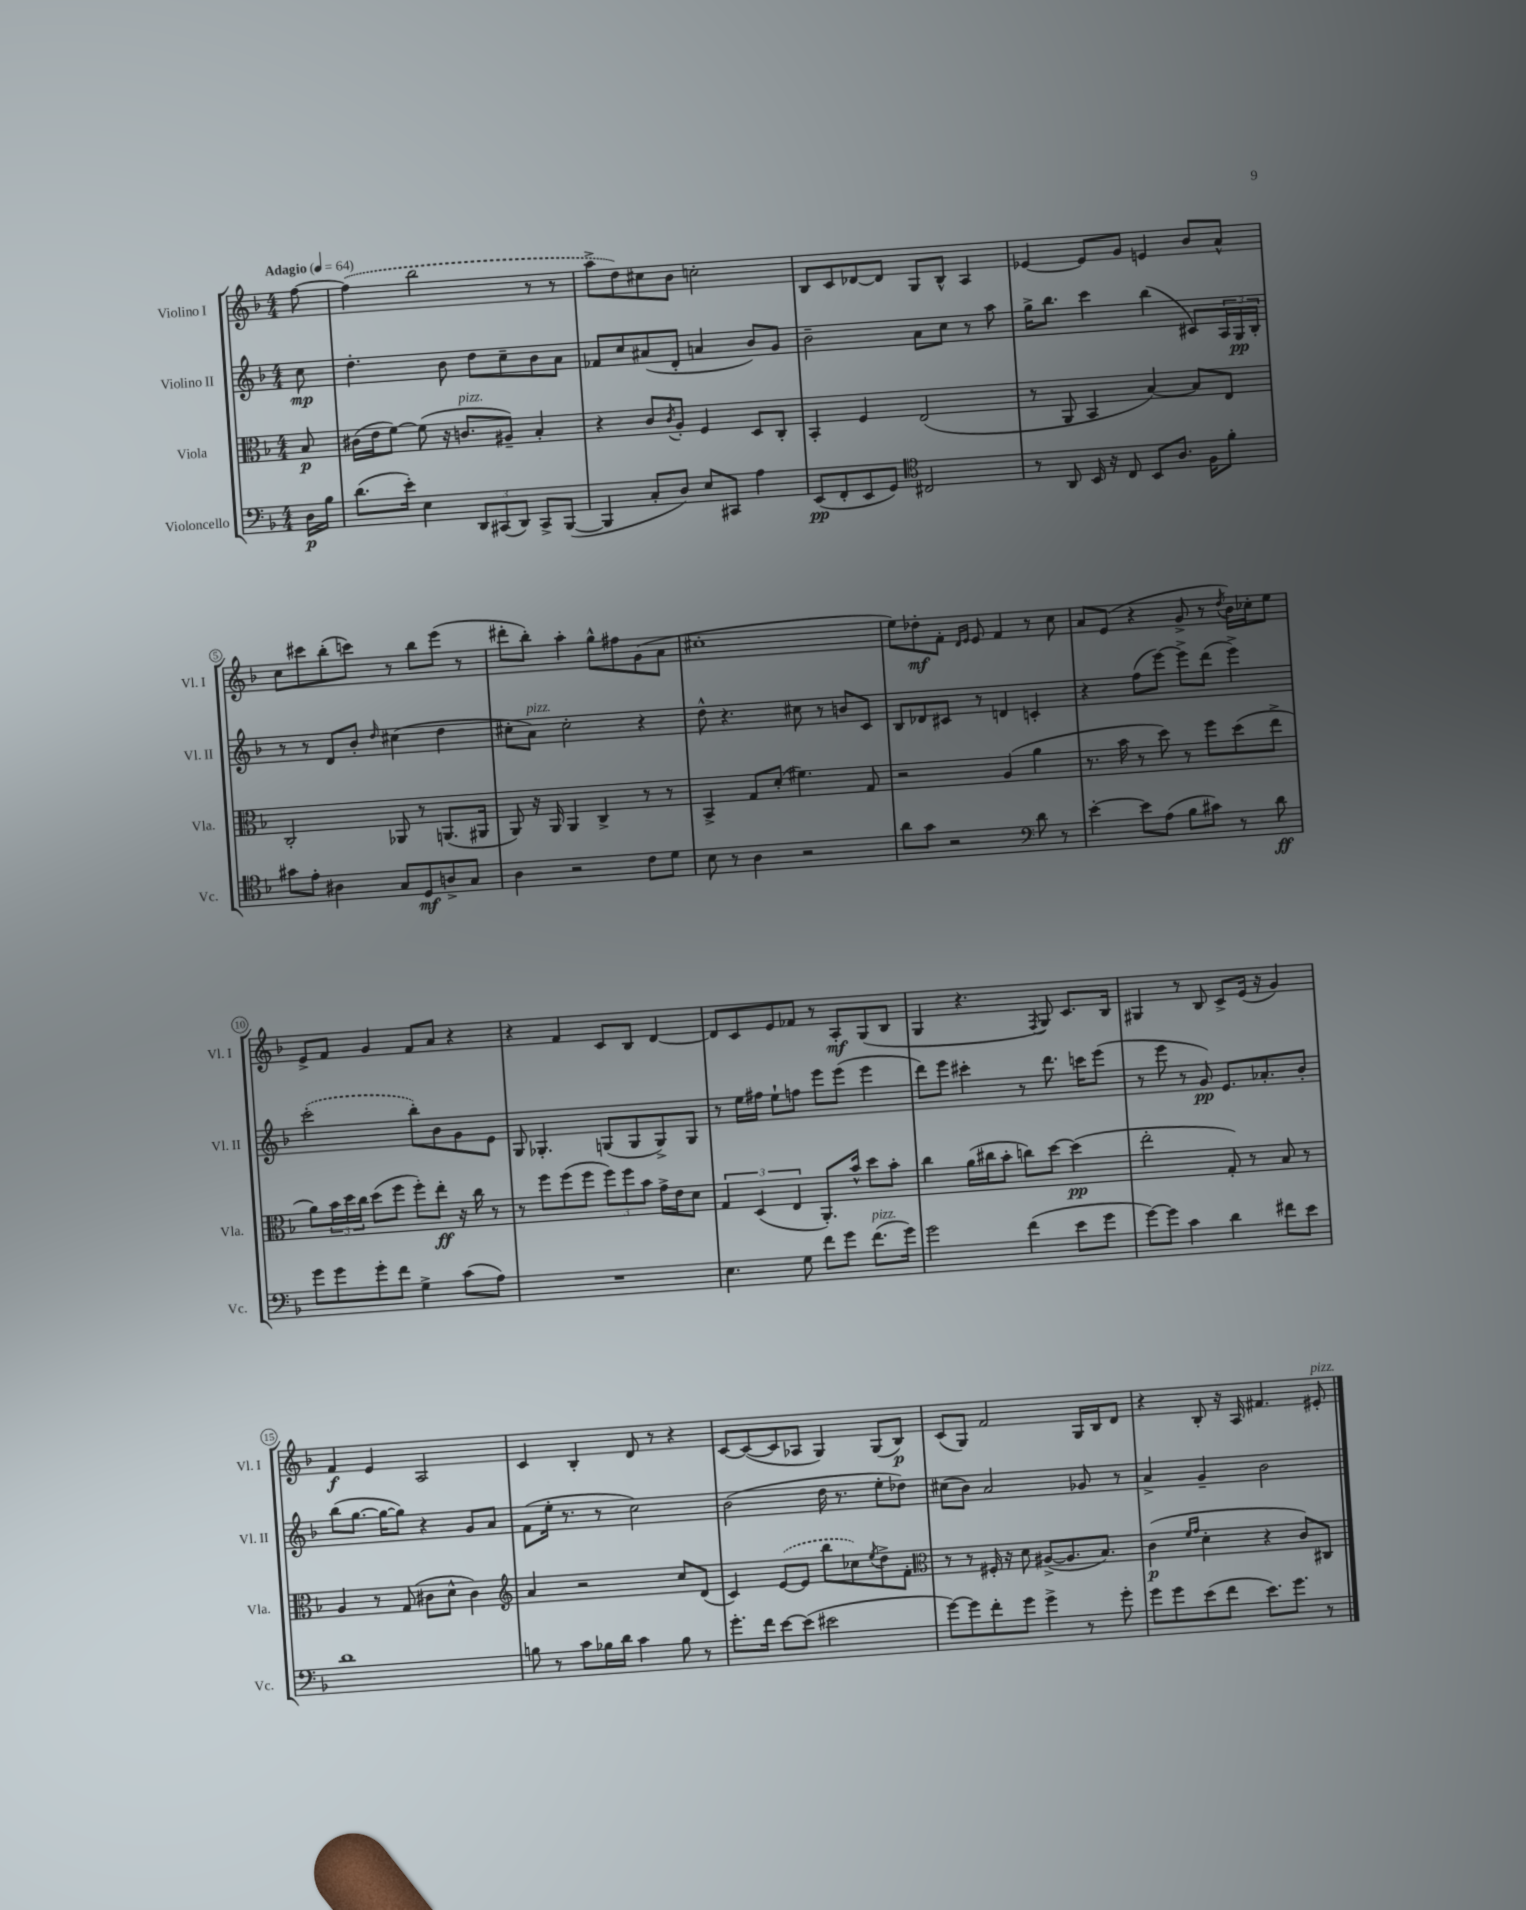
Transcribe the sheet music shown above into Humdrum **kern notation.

**kern	**dynam	**kern	**dynam	**kern	**dynam	**kern	**dynam
*part4	*part4	*part3	*part3	*part2	*part2	*part1	*part1
*staff4	*staff4	*staff3	*staff3	*staff2	*staff2	*staff1	*staff1
*I"Violoncello	*	*I"Viola	*	*I"Violino II	*	*I"Violino I	*
*I'Vc.	*	*I'Vla.	*	*I'Vl. II	*	*I'Vl. I	*
*clefF4	*	*clefC3	*	*clefG2	*	*clefG2	*
*k[b-]	*	*k[b-]	*	*k[b-]	*	*k[b-]	*
*M4/4	*	*M4/4	*	*M4/4	*	*M4/4	*
*MM64	*	*MM64	*	*MM64	*	*MM64	*
=	=	=	=	=	=	=	=
!	!	!	!	!	!	!LO:TX:a:B:t=Adagio	!
16D\LL	p	8B-/	p	8cc\	mp	[8ff\	.
16B-\JJ	.	.	.	.	.	.	.
=1	=1	=1	=1	=1	=1	=1	=1
(8.d\L	.	(16c#X\LL	.	4.dd'\	.	(4ff\]	.
.	.	16e\J	.	.	.	.	.
.	.	[8f\J)	.	.	.	.	.
16e'\Jk)	.	.	.	.	.	.	.
4E\	.	(8f\]	.	.	.	2bb-\	.
.	.	16r	.	8b-\	.	.	.
!	!	!LO:TX:a:i:t=pizz.	!	!	!	!	!
.	.	8.cn/L	.	.	.	.	.
12DD/L	.	.	.	8dd\L	.	.	.
(12CC#X/	.	.	.	.	.	.	.
.	.	8A#X~/J)	.	8cc~\	.	.	.
12DD/J)	.	.	.	.	.	.	.
8CC#^/L	.	4B-'/	.	8b-\	.	8r	.
([8BBB-/J	.	.	.	8a\J	.	8r	.
=2	=2	=2	=2	=2	=2	=2	=2
4BBB-/]	.	4r	.	8f-X/L	.	8aa^\L	.
.	.	.	.	8cc/	.	8dd\)	.
8C'/L	.	8c/L	.	(8a#X/	.	8cc#X\	.
.	.	8qc/	.	.	.	.	.
8D/J)	.	8A'/J	.	8d'/J	.	8b-\J	.
8E/L	.	4F/	.	4an/	.	2ccn'\	.
8CC#X/J	.	.	.	.	.	.	.
4A\	.	8D/L	.	8b-/L)	.	.	.
.	.	8C'/J	.	8g/J	.	.	.
=3	=3	=3	=3	=3	=3	=3	=3
(8EE/L	pp	4BB-'/	.	2b-~\	.	8B-/L	.
8FF'/	.	.	.	.	.	8c/	.
8EE/	.	4F/	.	.	.	[8d-X/	.
8GG/J)	.	.	.	.	.	8d-/J]	.
*clefC4	*	*	*	*	*	*	*
2C#X/	.	(2E/	.	8a\L	.	8G/L	.
.	.	.	.	8cc\J	.	8B-^^/J	.
.	.	.	.	8r	.	4A/	.
.	.	.	.	8aa\	.	.	.
=4	=4	=4	=4	=4	=4	=4	=4
8r	.	8r	.	16gg^\KL	.	[4e-X/	.
.	.	.	.	8.bb-\J	.	.	.
8AA/	.	8AA/	.	.	.	.	.
16BB-/	.	4BB-/	.	4ccc\	.	8e-/L]	.
16r	.	.	.	.	.	.	.
8C/	.	.	.	.	.	8g/J	.
8BB-/L	.	[4B-/)	.	(4bb-\	.	4en/	.
8.A/J	.	.	.	.	.	.	.
.	.	8B-/L]	.	8c#X/L)	.	8b-/L	.
16F\KL	.	.	.	.	.	.	.
8f'\J	.	8E/J	.	24A/L	.	8a^^/J	.
.	.	.	.	24G/	pp	.	.
.	.	.	.	24B-'/JJ	.	.	.
!!LO:LB:g=z
=5	=5	=5	=5	=5	=5	=5	=5
8g#X\L	.	2C'/	.	8r	.	8cc\L	.
8e'\J	.	.	.	8r	.	8ccc#X\	.
4A#X\	.	.	.	8d/L	.	(8bb-'\	.
.	.	.	.	8b-'/J	.	8cccn\J)	.
.	.	.	.	16qqdd/	.	.	.
8G/L	.	8AA-X/	.	(4cc#X\	.	8r	.
8D/	mf	8r	.	.	.	8bb-\L	.
8An^/	.	(8.AAn/L	.	4dd\	.	(8eee\J	.
8G/J	.	.	.	.	.	8r	.
.	.	16AA#X/Jk	.	.	.	.	.
=6	=6	=6	=6	=6	=6	=6	=6
4A\	.	8AA/)	.	8cc#X'\L	.	8ddd#X'\L	.
!	!	!	!	!LO:TX:a:i:t=pizz.	!	!	!
.	.	16r	.	8a\J)	.	8bb-'\J)	.
.	.	16AA/	.	.	.	.	.
2r	.	4AA/	.	2cc#'\	.	4aa'\	.
.	.	4C^/	.	.	.	8gg^^\L	.
.	.	.	.	.	.	8ff#X\	.
8c\L	.	8r	.	4r	.	(8g\	.
8d\J	.	8r	.	.	.	8a\J	.
=7	=7	=7	=7	=7	=7	=7	=7
8B-\	.	4BB-^/	.	8dd^^\	.	1cc#X'	.
8r	.	.	.	4.r	.	.	.
4A\	.	8G/L	.	.	.	.	.
.	.	(8d'/J	.	.	.	.	.
2r	.	4.f#X\)	.	8cc#X\	.	.	.
.	.	.	.	8r	.	.	.
.	.	.	.	8bn/L	.	.	.
.	.	8G/	.	8c/J	.	.	.
=8	=8	=8	=8	=8	=8	=8	=8
8a\L	.	2r	.	8B-/L	.	8ee\L)	.
8g\J	.	.	.	8d-X/	.	8dd-X'\	mf
2r	.	.	.	8c#X/J	.	8f'\J	.
.	.	.	.	.	.	16qqd/LL	.
.	.	.	.	.	.	16qqe/JJ	.
.	.	.	.	8r	.	8e/	.
.	.	(4A/	.	4dn/	.	4f/	.
*clefF4	*	*	*	*	*	*	*
8d\	.	4a\	.	4cn'/	.	8r	.
8r	.	.	.	.	.	8cc\	.
=9	=9	=9	=9	=9	=9	=9	=9
[4e'\	.	8.r	.	4r	.	8a/L	.
.	.	.	.	.	.	(8e/J	.
.	.	16b-\	.	.	.	.	.
8e\L]	.	8r	.	(8ff\L	.	4r	.
(8A\J	.	8dd\)	.	[8eee\J)	.	.	.
8B-\L	.	8r	.	8eee^\L]	.	8g^/	.
8c#X\J)	.	8ff\L	.	(8ddd\J	.	8r	.
.	.	.	.	.	.	8qdd/	.
8r	.	(8dd\	.	4eee^\)	.	16b-\LL)	.
.	.	.	.	.	.	16cc-X'\J	.
8d\	ff	8ee^\J	.	.	.	8ee\J	.
!!LO:LB:g=z
=10	=10	=10	=10	=10	=10	=10	=10
8g\L	.	8a\L)	.	(2ccc'\	.	8e^/L	.
8g\	.	24b-\L	.	.	.	8f/J	.
.	.	24dd\	.	.	.	.	.
.	.	24cc\JJ	.	.	.	.	.
8g'\	.	(8dd\L	.	.	.	4g/	.
8f\J	.	8ff\J	.	.	.	.	.
4G^\	.	8ff'\L)	.	8bb-'\L)	.	8f/L	.
.	.	8ee'\J	ff	8b-\	.	8a/J	.
(8c\L	.	16r	.	8g\	.	4r	.
.	.	16cc\	.	.	.	.	.
8A\J)	.	8r	.	8e\J	.	.	.
=11	=11	=11	=11	=11	=11	=11	=11
1r	.	8r	.	8G/	.	4r	.
.	.	8ff\L	.	4.G-X'/	.	.	.
.	.	(8ff\	.	.	.	4f/	.
.	.	8ff\J	.	.	.	.	.
.	.	12ff\L)	.	(8Gn/L	.	8c/L	.
.	.	12ff\	.	.	.	.	.
.	.	.	.	8G/	.	8B-/J	.
.	.	12b-\J	.	.	.	.	.
.	.	16g^\LL	.	8G^/)	.	[4d/	.
.	.	16e\J	.	.	.	.	.
.	.	8d\J	.	8G/J	.	.	.
=12	=12	=12	=12	=12	=12	=12	=12
4.E\	.	6G/	.	8r	.	8d/L]	.
.	.	.	.	16ee\LL	.	8c/	.
.	.	(6D/	.	.	.	.	.
.	.	.	.	16ff#X\JJ	.	.	.
.	.	.	.	8ee`\L	.	8e/	.
.	.	6E/	.	.	.	.	.
8G\	.	.	.	8ffn\J	.	8f-X/J	.
8f\L	.	8.AA'/L)	.	8eee\L	.	8r	.
8g\J	.	.	.	(8eee\J	.	8A'/L	mf
.	.	16b-^^/Jk	.	.	.	.	.
!LO:TX:a:i:t=pizz.	!	!	!	!	!	!	!
(8.f\L	.	8dd\L	.	4eee\	.	(8G/	.
.	.	8b-'\J	.	.	.	8B-/J	.
16g\Jk)	.	.	.	.	.	.	.
=13	=13	=13	=13	=13	=13	=13	=13
2g\	.	4cc\	.	8ddd\L)	.	4G/	.
.	.	.	.	8eee\J	.	.	.
.	.	(16a\LL	.	4ccc#X'\	.	4.r	.
.	.	16cc#X\J	.	.	.	.	.
.	.	8b-'\J	.	.	.	.	.
(4f\	.	8ccn\L)	.	8r	.	.	.
.	.	.	.	.	.	8qF/	.
.	.	[8dd\J	.	8.ddd\	.	8G/)	.
8e\L	.	(4dd\]	pp	.	.	8.c/L	.
.	.	.	.	16cccn\KL	.	.	.
8g\J	.	.	.	(8eee\J	.	.	.
.	.	.	.	.	.	16B-/Jk	.
=14	=14	=14	=14	=14	=14	=14	=14
[8g\L)	.	2ee'\	.	8r	.	4G#X/	.
8g\J]	.	.	.	8eee\	.	.	.
4c\	.	.	.	8r	.	8r	.
.	.	.	.	8g/)	pp	8B-/	.
4d\	.	8G'/)	.	8.e/L	.	8c^/L	.
.	.	8r	.	.	.	(16e/Jk	.
.	.	.	.	8.a-X'/	.	16r	.
8f#X\L	.	8B-/	.	.	.	4g/)	.
8e\J	.	8r	.	8b-'/J	.	.	.
!!LO:LB:g=z
=15	=15	=15	=15	=15	=15	=15	=15
1d	.	4A/	.	(8bb-\L	.	4f/	f
.	.	.	.	[8.gg\J	.	.	.
.	.	8r	.	.	.	4e/	.
.	.	.	.	16gg\KL_	.	.	.
.	.	(8G/	.	8gg\J])	.	.	.
.	.	8c#X\L	.	4r	.	2A/	.
.	.	8d^^\J	.	.	.	.	.
.	.	4c#\)	.	8g/L	.	.	.
.	.	.	.	8a/J	.	.	.
=16	=16	=16	=16	=16	=16	=16	=16
*	*	*clefG2	*	*	*	*	*
8Bn\	.	4a/	.	(8f\L	.	4c/	.
8r	.	.	.	16ee'\Jk	.	.	.
.	.	.	.	8.r	.	.	.
8c\L	.	2r	.	.	.	4B-'/	.
16B-X\L	.	.	.	8r	.	.	.
16d\JJ	.	.	.	.	.	.	.
4c\	.	.	.	2cc\)	.	8d/	.
.	.	.	.	.	.	8r	.
8B-\	.	8cc/L	.	.	.	4r	.
8r	.	(8d/J	.	.	.	.	.
=17	=17	=17	=17	=17	=17	=17	=17
8.g'\L	.	4c/)	.	(2b-\	.	[8c/L	.
.	.	.	.	.	.	(8c/_	.
16f\Jk	.	.	.	.	.	.	.
[8e\L	.	([8e/L	.	.	.	8c/]	.
(8e\J]	.	8e/J]	.	.	.	8A-X/J	.
2e#X\	.	8bb-\L	.	16dd\	.	4G/)	.
.	.	.	.	8.r	.	.	.
.	.	8cc-X\)	.	.	.	.	.
.	.	8qee/	.	.	.	.	.
.	.	8dd^\	.	8ee'\L	.	(8G/L	.
.	.	8f'\J	.	8dd-X\J)	.	8B-/J)	p
=18	=18	=18	=18	=18	=18	=18	=18
*	*	*clefC3	*	*	*	*	*
[8g\L)	.	8r	.	(8cc#X\L	.	(8c/L	.
8g\]	.	8r	.	8b-\J)	.	8G/J)	.
8f'\	.	16F#X'/	.	2a/	.	2f/	.
.	.	16r	.	.	.	.	.
8g\J	.	8d\	.	.	.	.	.
4g^\	.	([8A#X^/L	.	.	.	.	.
.	.	8.A#/]	.	.	.	.	.
8r	.	.	.	8g-X/	.	16G/LL	.
.	.	8.B-/J)	.	.	.	16B-/J	.
8g'\	.	.	.	8r	.	8d/J	.
=19	=19	=19	=19	=19	=19	=19	=19
8g\L	.	(4c\	p	4a^/	.	4r	.
8g\	.	.	.	.	.	.	.
.	.	16qqf/LL	.	.	.	.	.
.	.	16qqg/JJ	.	.	.	.	.
(8e\	.	4d'\	.	4g~/	.	8B-'/	.
8f\J	.	.	.	.	.	16r	.
.	.	.	.	.	.	16A/	.
8.e\L)	.	4r	.	2b-\	.	4.f#X/	.
8.g\J	.	.	.	.	.	.	.
.	.	8c/L)	.	.	.	.	.
!	!	!	!	!	!	!LO:TX:a:i:t=pizz.	!
8r	.	8C#X/J	.	.	.	8e#X'/	.
==	==	==	==	==	==	==	==
*-	*-	*-	*-	*-	*-	*-	*-
